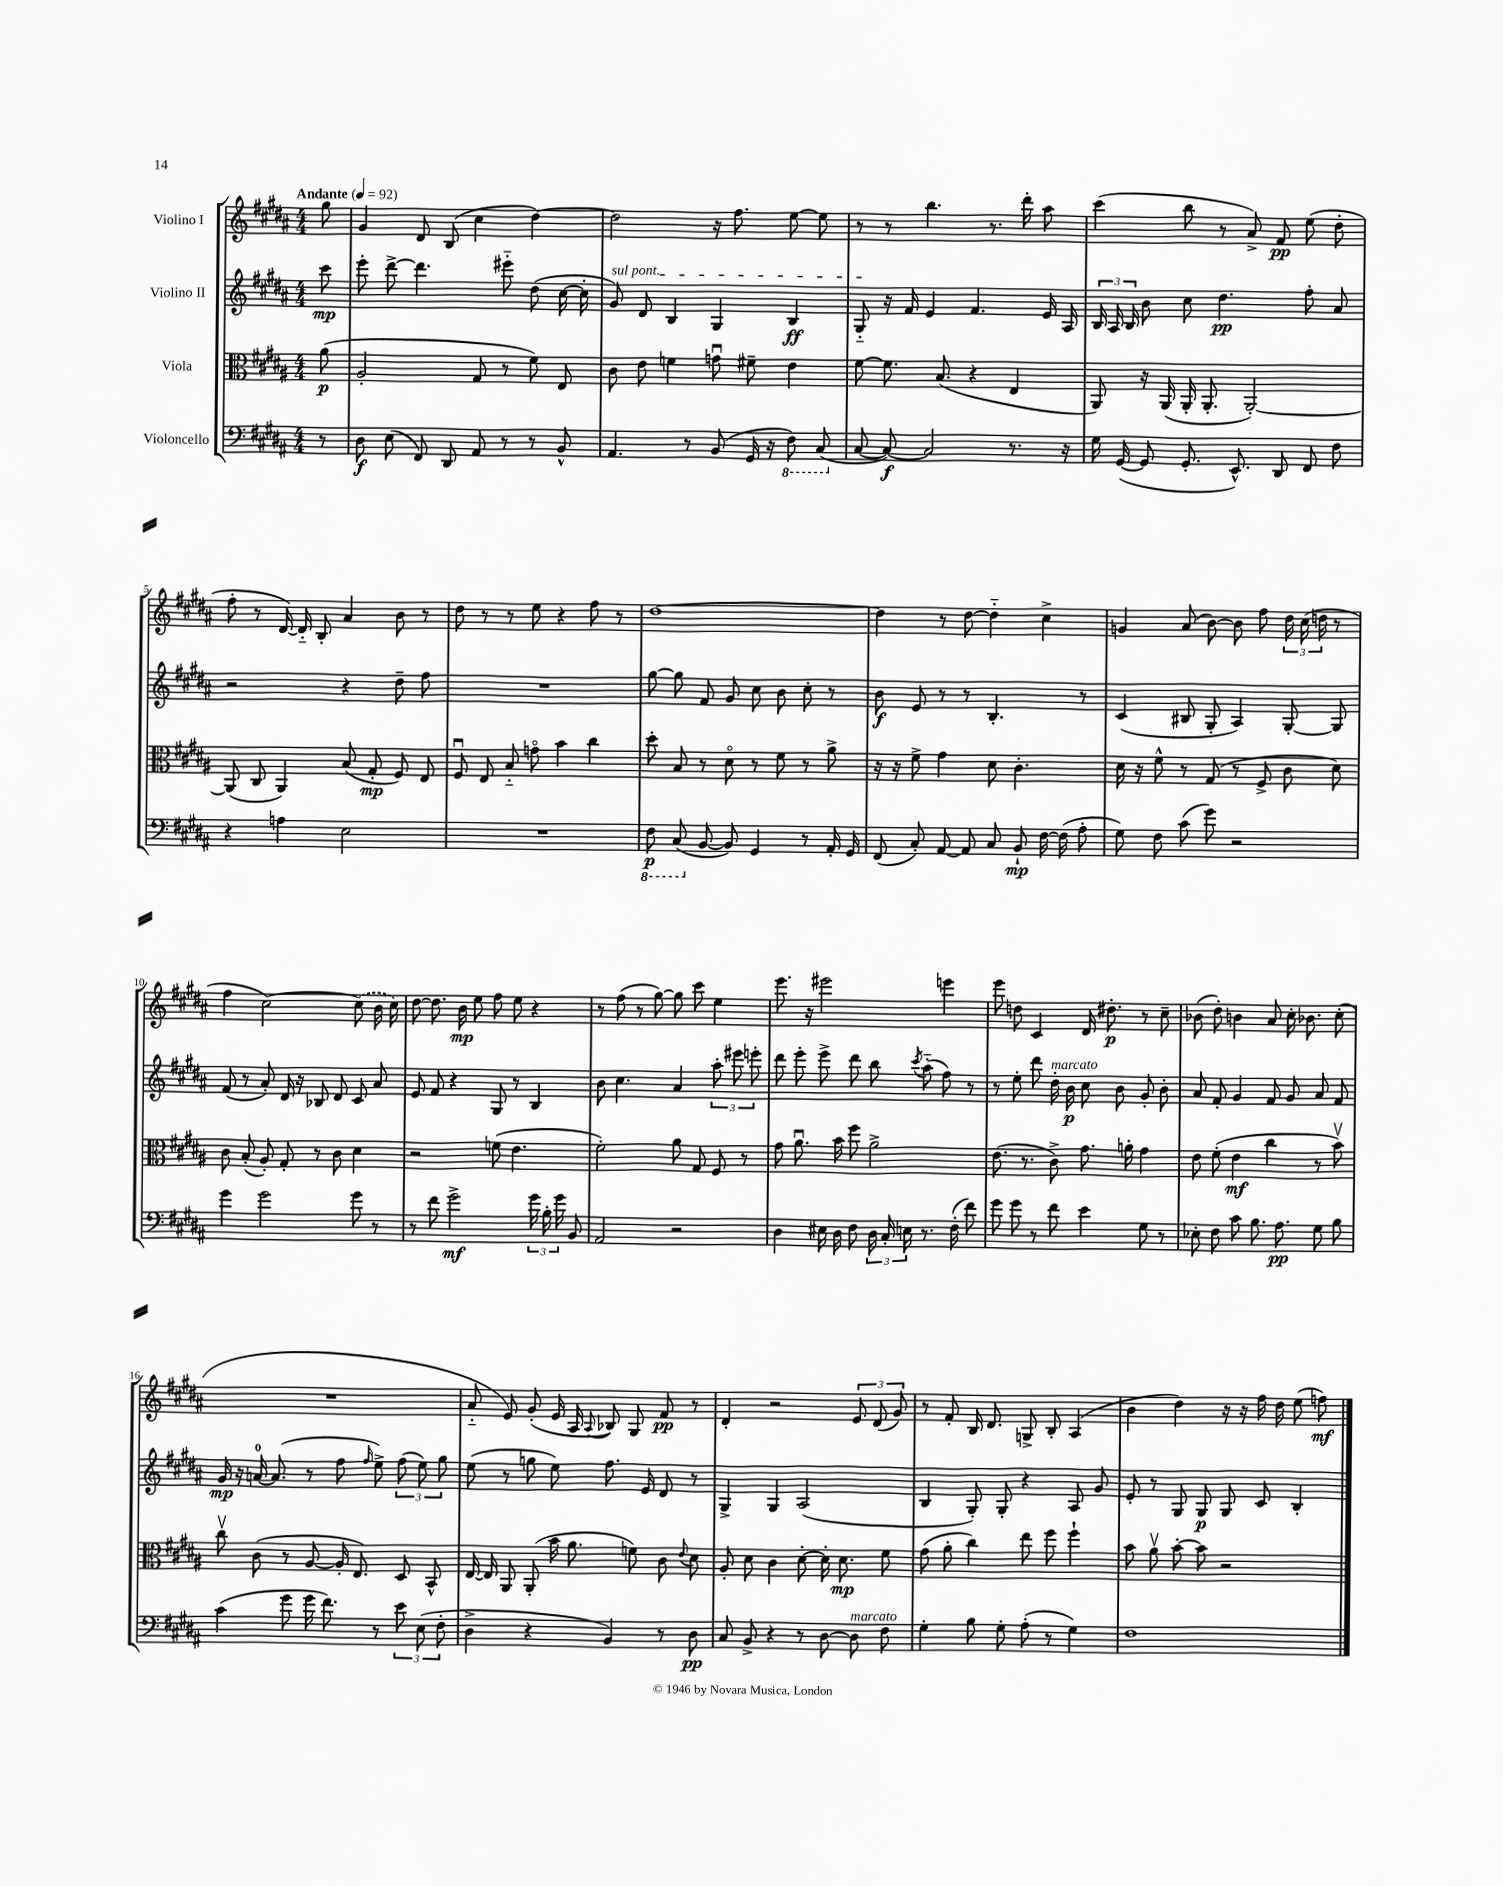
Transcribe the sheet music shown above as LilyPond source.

<<
\new StaffGroup <<
\new Staff = "s0" \with { instrumentName = "Violino I" } {
    \clef treble \key b \major \numericTimeSignature \time 4/4 \partial 8 \tempo "Andante" 4 = 92
    \autoBeamOff gis''8 |
    gis'4 dis'8 b8( cis''4 dis''4~) |
    dis''2 r16 fis''8. e''8~ e''8 |
    r8 r8 b''4. r8. dis'''16-. ais''8 |
    cis'''4( b''8 r8 ais'8->) fis'8\pp e''8( dis''8-. |
    fis''8-. r8 dis'16~) dis'16-_ b8-. ais'4 b'8 r8 |
    dis''8 r8 r8 e''8 r4 fis''8 r8 |
    dis''1~ |
    dis''4 r8 dis''8~ dis''4-_ cis''4-> |
    g'4 ais'8( b'8~) b'8 fis''8 \tuplet 3/2 { dis''16 cis''16( d''16 } r8 |
    fis''4 cis''2~) \once \slurDashed cis''8( b'16 cis''16) |
    dis''8~ dis''8. b'16\mp e''8 fis''8 e''8 r4 |
    r8 fis''8( r8 gis''8~) gis''8 cis'''8 e''4 |
    e'''8. r16 eis'''2 e'''4 |
    e'''8 d''8 cis'4 dis'16 dis''8.-.\p r8 cis''8-- |
    bes'8( dis''8-.) b'4 ais'8 cis''16-. bes'8. cis''8-.( |
    R1 |
    ais'8-_ e'8) gis'8-.( e'16 ais16 \appoggiatura { ais8 } bes8) gis8 fis'8\pp r8 |
    dis'4-. r2 \tuplet 3/2 { e'8 dis'8( gis'8) } |
    r8 fis'8-. b16 dis'8. g8-> b8-. ais4( |
    b'4 dis''4) r16 r16 fis''16 dis''16 e''8( f''8\mf) \bar "|." |
}
\new Staff = "s1" \with { instrumentName = "Violino II" } {
    \clef treble \key b \major \numericTimeSignature \time 4/4 \partial 8
    \autoBeamOff cis'''8\mp |
    e'''8-. dis'''8~-> dis'''4. eis'''8-_ dis''8( cis''16~ cis''16-. |
    \once \override TextSpanner.bound-details.left.text = \markup { \italic "sul pont." } gis'8\startTextSpan) dis'8 b4 gis4 b4\ff |
    gis8-_\stopTextSpan r16 fis'16 e'4 fis'4. e'16 ais16 |
    \tuplet 3/2 { b16 ais16 b16 } b'8 cis''8 dis''4.\pp fis''8-. ais'8 |
    r2 r4 dis''8-- fis''8 |
    R1 |
    gis''8~ gis''8 fis'8 gis'8 cis''8 b'8 cis''8-. r8 |
    b'8\f e'8 r8 r8 b4.-. r8 |
    cis'4( bis8 gis8-. ais4) gis8~-. gis8 |
    fis'8( r8 ais'8-.) dis'16 r16 bes8 dis'8 cis'8 ais'8 |
    e'8 fis'8 r4 gis8 r8 b4 |
    b'8 cis''4. ais'4 \tuplet 3/2 { ais''8-. eis'''8 e'''8-. } |
    dis'''8 e'''8-. e'''8-> dis'''8 b''8 \acciaccatura { cis'''8 } ais''8-_( fis''8) r8 |
    r8 e''8-. dis'''8 dis''16-.^\markup { \italic "marcato" } b'16\p cis''8 b'8 gis'8-. b'8-. |
    ais'8 fis'8-. gis'4 fis'8 gis'8 ais'8 fis'8 |
    gis'16\mp r16 a'16-0~ a'8.( r8 fis''8 \grace { fis''16 } e''8->) \tuplet 3/2 { fis''8( e''8) gis''8 } |
    e''8( r8 g''8 e''8) fis''8. e'16 dis'8 r8 |
    gis4-> gis4 ais2( |
    b4 gis8-.) gis8-. r4 ais8 gis'8 |
    e'8-. r8 gis8 gis8\p gis8 cis'8 b4-. \bar "|." |
}
\new Staff = "s2" \with { instrumentName = "Viola" } {
    \clef alto \key b \major \numericTimeSignature \time 4/4 \partial 8
    \autoBeamOff ais'8\p( |
    ais2-. gis8 r8 fis'8) e8 |
    cis'8 e'8 f'4 g'8\downbow fis'8-- e'4 |
    fis'8~ fis'8. b8.( r4 e4 |
    ais,8) r16 ais,16( ais,16-. ais,8.-. ais,2~-.) |
    ais,8( cis8 ais,4) b8( gis8-.\mp fis8) e8 |
    fis8\downbow e8 b8-_ g'8\flageolet b'4 cis''4 |
    dis''8-. b8 r8 dis'8\flageolet r8 fis'8 r8 ais'8-> |
    r16 r16 fis'8-> gis'4 dis'8 cis'4.-. |
    dis'16 r16 fis'8-^ r8 gis8( r8 fis8-> cis'8 dis'8) |
    cis'8 b8-.( ais8-.) gis8-. r8 cis'8 dis'4 |
    r2 f'8( e'4. |
    fis'2-.) ais'8 gis8 fis8 r8 |
    gis'8 ais'8.\downbow b'16 fis''8 ais'2-> |
    e'8.( r8. cis'8->) gis'8. a'16-. gis'4 |
    e'8 fis'8-.( e'4\mf cis''4 r8 b'8\upbow) |
    cis''8\upbow cis'8( r8 ais8~ ais16-. e8.) dis8 b,8-^ |
    e16~ e16 ais,8 ais,8-.( b'16 ais'8. f'8) cis'8 \appoggiatura { e'8 } dis'8 |
    ais8-. dis'8 cis'4 dis'8~-. dis'16-. dis'8.\mp fis'8 |
    gis'8( ais'8-. cis''4) e''8 fis''8 fis''4-! |
    b'8 ais'8\upbow b'8~-. b'8 r2 \bar "|." |
}
\new Staff = "s3" \with { instrumentName = "Violoncello" } {
    \clef bass \key b \major \numericTimeSignature \time 4/4 \partial 8
    \autoBeamOff r8 |
    dis8\f e8( fis,8) dis,8 ais,8 r8 r8 b,8-^ |
    ais,4. r8 b,8( gis,16 r16 \ottava #-1 fis,8) cis,8( \ottava #0 |
    cis8~ cis8~\f) cis2 r8. r16 |
    gis16 gis,16~( gis,8 gis,8.-. e,8.-^) dis,8 fis,8 fis8 |
    r4 a4 e2 |
    R1 |
    \ottava #-1 fis,8\p cis,8( \ottava #0 b,8~ b,8) gis,4 r8 ais,16-. gis,16 |
    fis,8( cis8-.) ais,8~ ais,8 cis8 b,8-!\mp fis16~ fis16( ais8-. |
    gis8) fis8 cis'8( gis'8) r2 |
    gis'4 gis'2 gis'8 r8 |
    r8 fis'8 gis'2->\mf \tuplet 3/2 { gis'16 b16-. gis'16 } b,8 |
    ais,2 r2 |
    dis4 eis16 dis16 fis8 \tuplet 3/2 { dis16 cis16-. e16 } r8. fis16-.( fis'8) |
    gis'8 gis'8 r8 fis'8 e'4 gis8 r8 |
    ees8-. fis8 cis'8 b8. ais8.\pp gis8 b8 |
    cis'4( gis'8 gis'16 fis'8.) r8 \tuplet 3/2 { e'8 e8( fis8-. } |
    dis4-> r4 b,4) r8 dis8\pp |
    cis8 b,8-> r4 r8 dis8~ dis8^\markup { \italic "marcato" } fis8 |
    gis4-. b8 gis8-. ais8-.( r8 gis4) |
    fis1 \bar "|." |
}
>>
>>
